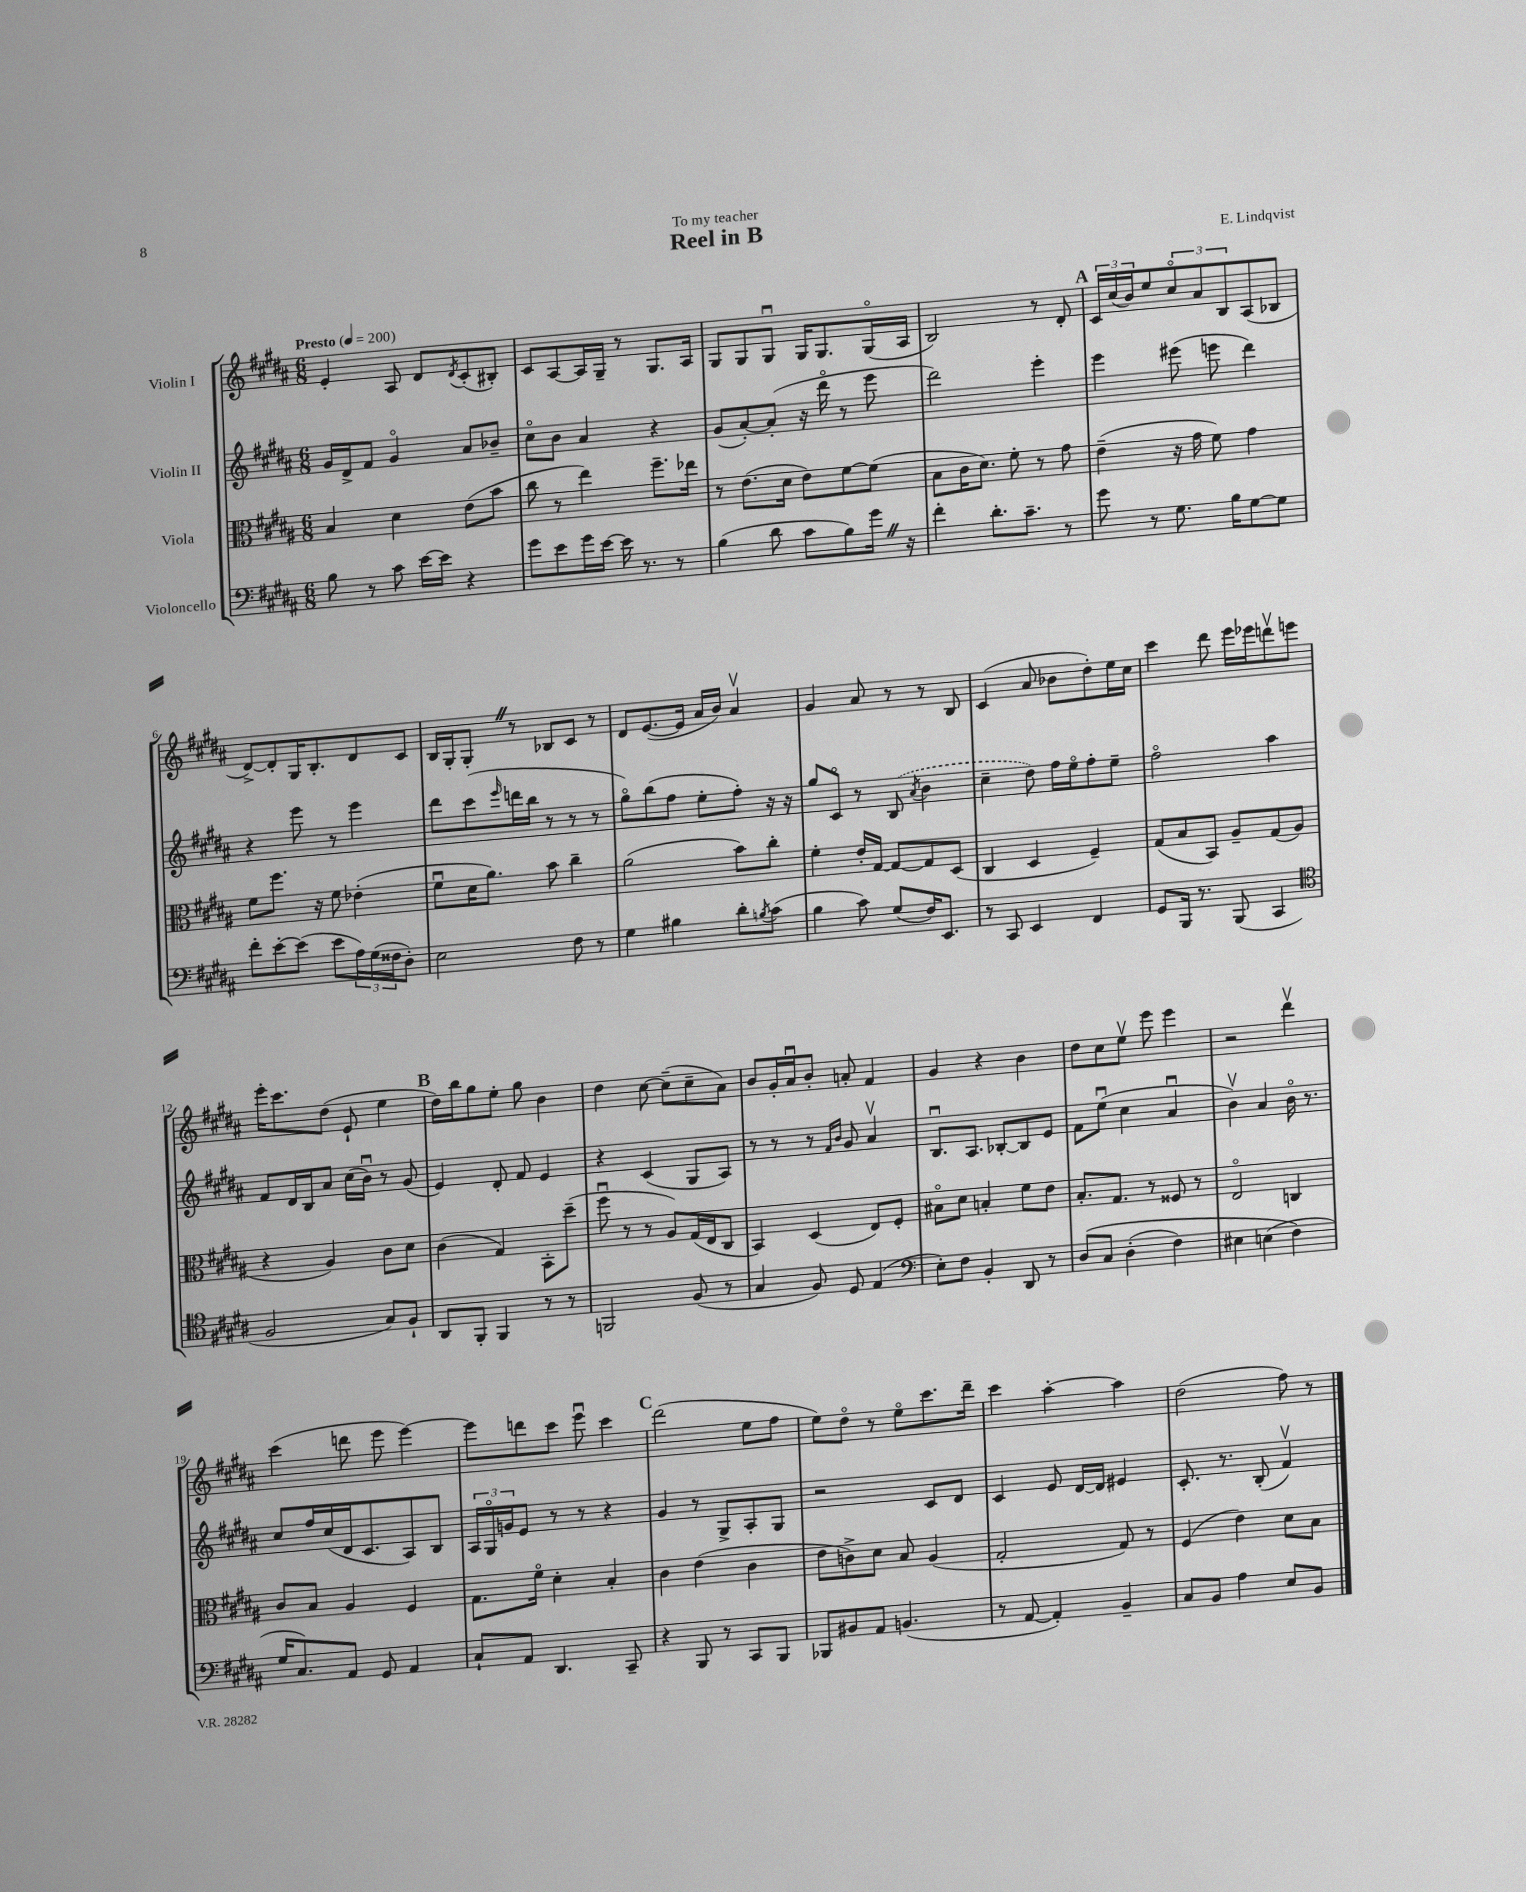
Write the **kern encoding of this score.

**kern	**kern	**kern	**kern
*staff4	*staff3	*staff2	*staff1
*clefF4	*clefC3	*clefG2	*clefG2
*k[f#c#g#d#a#]	*k[f#c#g#d#a#]	*k[f#c#g#d#a#]	*k[f#c#g#d#a#]
*M6/8	*M6/8	*M6/8	*M6/8
*MM200	*MM200	*MM200	*MM200
8B\	4B/	16g#/LL	4e'/
.	.	16d#^/J	.
8r	.	8f#/J	.
8c#\	4d#\	4g#o/	8A#/
[16e\LL	.	.	8d#/L
16e\]JJ	.	.	.
.	.	.	8qd#/
4r	(8e\L	8a#/L	(8c#'/
.	8b\J	8b-~/J	8B#'/J)
=	=	=	=
8g#\L	8cc#\	8cc#o\L	8c#/L
8e\	8r	8b\J	[8A#/
16g#\L	4ee\)	4a#/	16A#/]L
[16e\JJ	.	.	16G#~/JJ
16e\]	.	.	8r
8.r	.	.	.
.	8.ff#~\L	4r	8.G#/L
8r	.	.	.
.	16ee-\Jk	.	16A#/Jk
=	=	=	=
(4B\	8r	(8g#/L	8G#/L
.	(8.e\L	[8a#'/)	8G#/
8d#\	.	(8a#'/]J	8G#u/J
.	16d#\Jk	.	.
8c#\L	8e\L)	16r	16G#/LK
.	.	16ddd#o\	8.G#/
8B\)	[8f#\	8r	.
16g#\Jk	(8f#\]J	8eee\	(16G#o/L
16r	.	.	16A#/JJ
=	=	=	=
4f#'\	8B\L	2ddd#\)	2B/)
.	16c#\K	.	.
.	8.d#\J)	.	.
8.d#'\L	.	.	.
.	8f#'\	.	.
8.c#~\J	.	.	.
.	8r	4eee'\	8r
8r	8g#\	.	8d#'/
=	=	=	=
8g#\	(4e~\	4eee\	24c#/LL
.	.	.	(24cc#/
.	.	.	24b/J)
8r	.	.	8ee/
8.G#\	16r	(8eee#\	12cc#o/
.	16g#\	.	.
.	.	.	12a#/
.	8f#\)	8eee\	.
.	.	.	12B/
16B\LK	.	.	.
[8G#\	4g#\	4ddd#\)	(8A#/
8G#\]J	.	.	8B-/J
=	=	=	=
8f#'\L	8f#\L	4r	[8d#^/L)
[8e'\	8.ff#\J	.	8d#'/]
(8e\]J	.	8eee\	16G#/K
.	16r	.	8.B'/
8e\L	8f#\	8r	.
24A#\L)	(4e-'\	4eee\	8d#/
(24G#\	.	.	.
24F##\J	.	.	.
8D#'\J)	.	.	8c#/J
=	=	=	=
2E\	8f#u\L	8ddd#\L	16B/LL
.	.	.	16G#'/J
.	16d#\K	(8ccc#\	8G#'/J
.	8.a#\J)	.	.
.	.	16qqeee/	.
.	.	16ddd\L	8r
.	.	16bb\JJ	.
.	8b\	8r	8B-/L
8F#\	4cc#~\	8r	8c#/J
8r	.	8r	8r
=	=	=	=
4G#\	(2a#\	8gg#o\L)	8d#/L
.	.	(8bb\	([8.e/
4B#\	.	8ff#\J	.
.	.	.	16e/]Jk
.	.	8ee'\L	16a#/LL
.	.	.	16b/JJ)
8d#'\L	8b\L)	8ff#'\J)	4a#v/
8qB/	.	.	.
(8c#\J	8cc#'\J	16r	.
.	.	16r	.
=	=	=	=
4B\	4f#'\	8gg#/L	4g#/
.	.	8c#o/J	.
8c#\)	16e'/LL	8r	8a#/
.	[16G#/JJ	.	.
(8G#/L	8G#/_L	(8B/	8r
.	.	8qa#/	.
16F#/K)	8G#/]	4b\	8r
8.EE/J	.	.	.
.	(8D#/J	.	8B/
=	=	=	=
8r	4C#/	4cc#~\	(4c#/
8CC#/	.	.	.
4EE/	4D#/	8dd#\)	8a#/
.	.	16ff#\LL	8b-\L
.	.	16eeo\J	.
4FF#/	4F#~/)	8ff#'\	8dd#'\)
.	.	8ee~\J	16ee\L
.	.	.	16cc#\JJ
=	=	=	=
8GG#/L	(8G#/L	2ff#o\	4ccc#\
16BBB/Jk	8B/	.	.
8.r	.	.	.
.	8BB/J)	.	8ddd#\
(8BBB/	8A#~/L	.	16eee\LL
.	.	.	16eee-\J
4CC#/	(8G#/	4aa#\	8dddv\
.	8A#/J	.	8eee\J
=	=	=	=
*clefC4	*	*	*
2F#/	4r	8f#/L	16eee'\LK
.	.	.	8.ccc#\
.	.	16d#/L	.
.	.	16B/J	.
.	4A#/)	8a#/J	(8dd#\J
.	.	(16cc#\LL	8e`/
.	.	16bu\JJ)	.
8G#/L)	8c#\L	8r	4ee\
8F#`/J	8d#\J	(8g#/	.
=	=	=	=
8AA#/L	(4c#\	4e/)	16dd#\LL)
.	.	.	16bb\J
8FF#'/J	.	.	8gg#\
4FF#/	4G#/)	8d#'/	8ee'\J
.	.	8f#/	8gg#\
8r	8BB'\L	4e/	4b\
8r	(8dd#~\J	.	.
=	=	=	=
2FF/	8ff#u\	4r	4dd#\
.	8r	.	.
.	8r	(4c#/	[8cc#\
.	8A#/L)	.	(8cc#~\]L
(8F#/	(16G#/L	8G#/L	8cc#~\
.	16E/J	.	.
8r	8C#/J	8A#/J)	8a#\J)
=	=	=	=
4G#/	4BB/)	8r	8b/L
.	.	8r	16g#'/L
.	.	.	16a#u/J
8F#/)	(4D#/	8r	8b'/J
.	.	16qqf#/LL	.
.	.	16qqb/JJ	.
8D#/	.	8g#/	8a'/
(4E/	8E/L)	4a#v/	4f#/
.	8F#'/J	.	.
=	=	=	=
*clefF4	*	*	*
8E'\L)	8B#o\L	8.Bu/L	4g#/
8F#\J	8d#\J	.	.
.	.	8.A#/J	.
4BB'/	4B'/	.	4r
.	.	[8B-'/L	.
8DD#/	8f#\L	8B-/]	4b\
8r	8e\J	8e/J	.
=	=	=	=
&(8D#/L	8.B'/L	8f#\L	8dd#\L
8C#/J	.	(8eeu\J	8cc#\
.	8.G#/J	.	.
(4D#'\	.	4cc#\	8eev\J
.	8r	.	8eee\
4F#\)	8F##/	4a#u/	4eee\
.	8r	.	.
=	=	=	=
4E#\	2Eo/	4bv\)	2r
(4E\	.	4a#/	.
4F#\&)	4C/	16bo\	4ddd#v\
.	.	8.r	.
=	=	=	=
16G#/LK	8c#/L	8cc#/L	(4ccc#\
8.C#/)	.	.	.
.	8B/J	16ff#/L	.
.	.	(16cc#/	.
8AA#/J	4A#/	16d#/J	8ddd\
.	.	8.c#/	.
8GG#/	.	.	8eee\
4AA#/	4F#/	8A#/)	[4eee\)
.	.	8B/J	.
=	=	=	=
8C#`/L	8.G#\L	24A#/LL	8eee\]L
.	.	24G#o/	.
.	.	24g/J	.
8AA#/J	.	8e/J	8ddd\
.	16f#o\Jk	.	.
4.DD#/	4d#'\	8r	8ccc#\J
.	.	8r	8eeeu\
.	4B'/	4r	4ccc#\
8CC#~/	.	.	.
=	=	=	=
4r	4c#\	4g#/	(2ddd#\
8BBB/	(4e\	8r	.
8r	.	8G#^/L	.
8CC#/L	4c#\	8A#'/	8ee\L
8BBB/J	.	8G#/J	8ff#\J
=	=	=	=
8BBB-/L	8e\L	2r	8ee\L)
8BB#/	8c^\)	.	8dd#o\J
8AA#/J	8d#\J	.	8r
(4.BB/	8B/	.	8eeo\L
.	(4A#/	8c#/L	8.ccc#\
.	.	8d#/J	.
.	.	.	16ddd#~\Jk
=	=	=	=
8r	2G#'/	4c#/	4ccc#\
[8AA#/	.	.	.
4AA#'/])	.	8e/	[4aa#'\
.	.	[16d#/LL	.
.	.	16d#/]JJ	.
4BB~/	8G#/)	4e#/	4aa#\]
.	8r	.	.
=	=	=	=
8C#/L	(4F#/	8.c#'/	(2dd#\
8BB/J	.	.	.
.	.	8.r	.
4A#\	4e\)	.	.
.	.	(8B'/	.
8E/L	8d#\L	4f#v/)	8ff#\)
8BB/J	8B\J	.	8r
==	==	==	==
*-	*-	*-	*-
